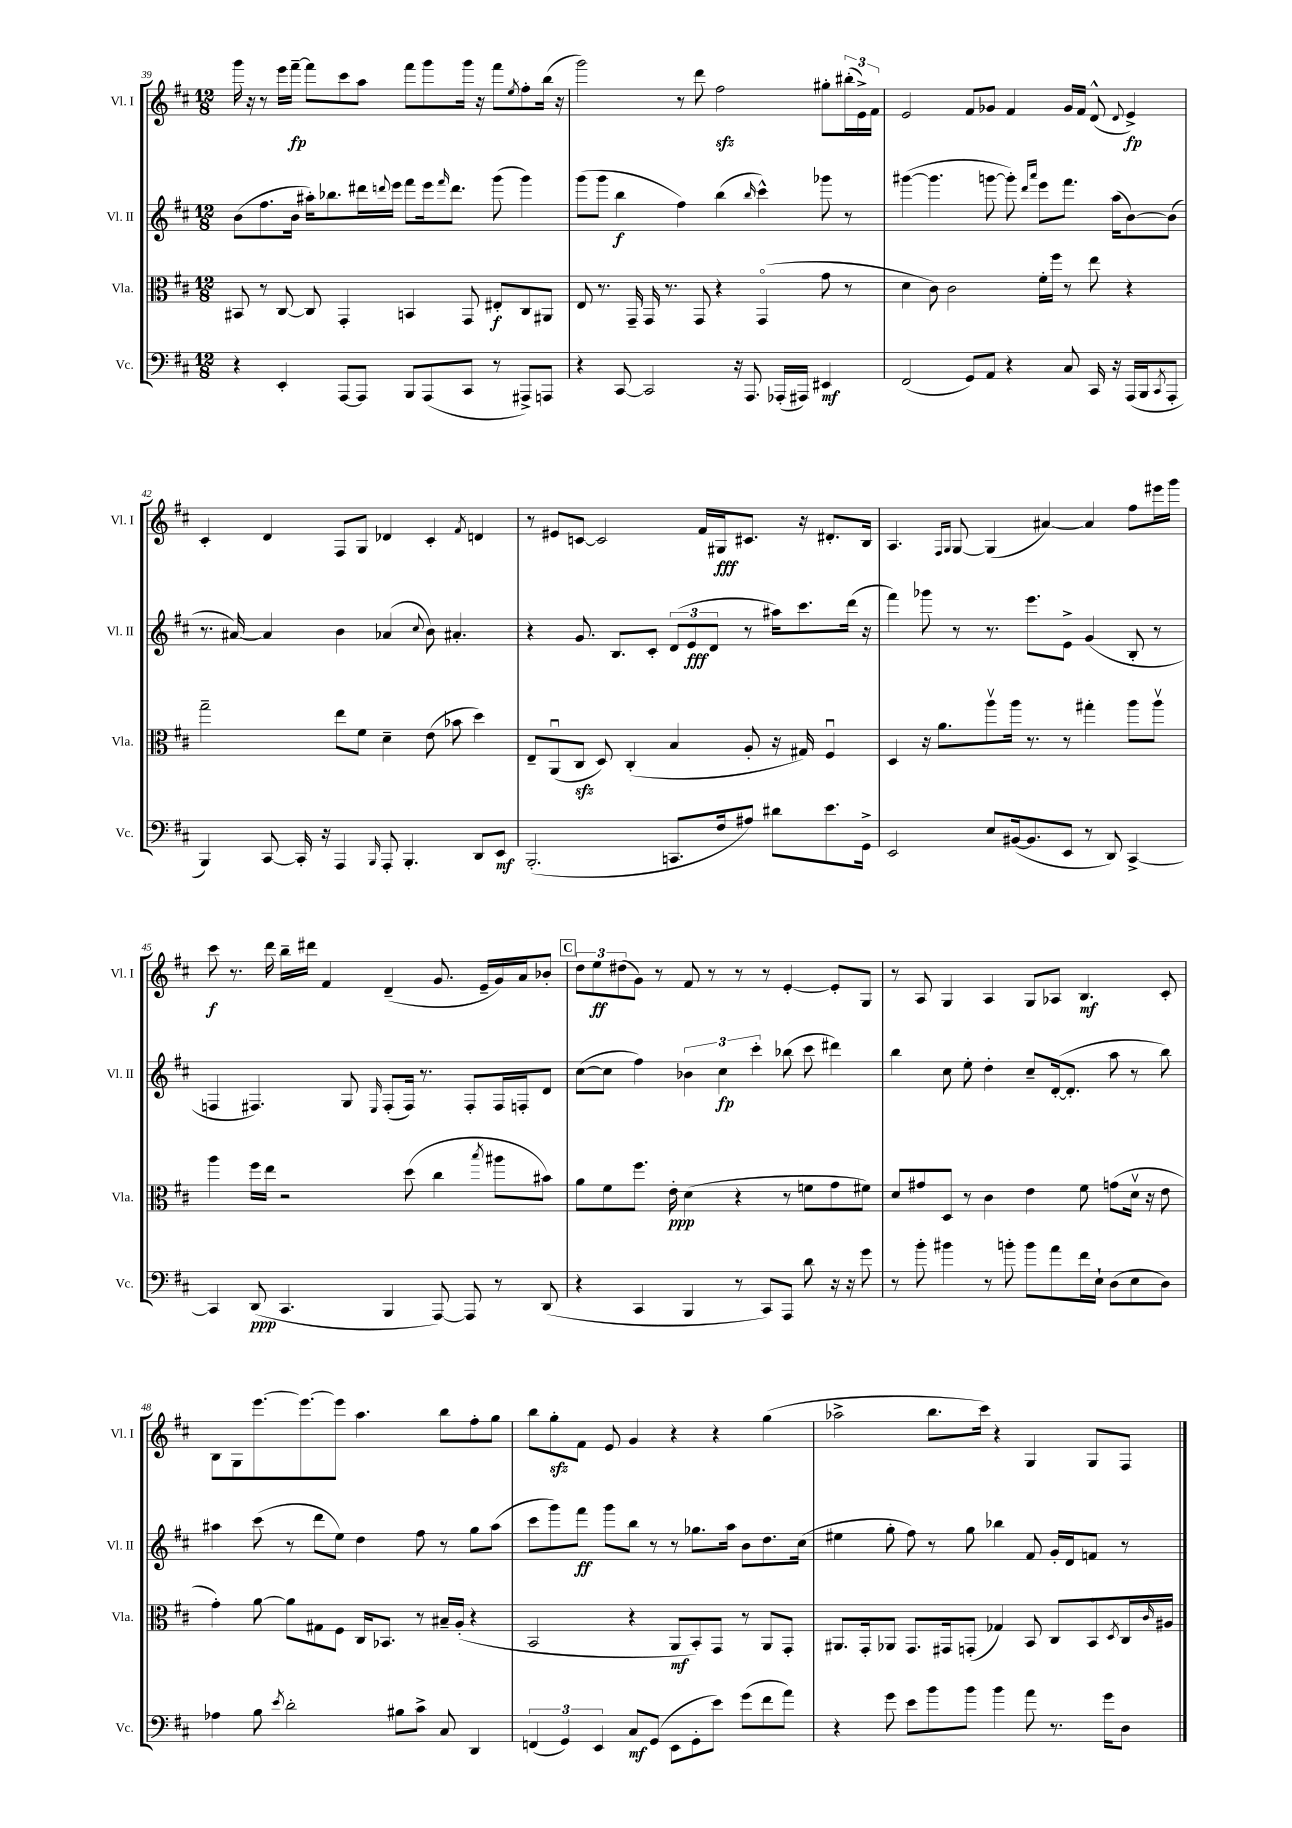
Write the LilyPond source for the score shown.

<<
\new StaffGroup <<
\new Staff = "s0" \with { instrumentName = "Vl. I" shortInstrumentName = "Vl. I" } {
    \clef treble \key d \major \numericTimeSignature \time 12/8
    g'''16 r16 r8 e'''16 fis'''16~--\fp fis'''8 cis'''8 a''8 fis'''8 g'''8 g'''16 r16 fis'''8 \acciaccatura { e''8 } fis''8-. b''16( r16 |
    g'''2) r8 d'''8 fis''2\sfz gis''8-. \tuplet 3/2 { bis''16-.( e'16->) fis'16 } |
    e'2 fis'8 ges'8 fis'4 ges'16 fis'16 d'8-^( \appoggiatura { d'8 } e'4->\fp) |
    cis'4-. d'4 fis8 g8 des'4 cis'4-. \acciaccatura { fis'8 } d'4 |
    r8 eis'8 c'8~ c'2 fis'16 gis16\fff cis'8. r16 dis'8.-. b16 |
    a4. \grace { fis16 g16 } g8~ g4( ais'4~) ais'4 fis''8 eis'''16 g'''16 |
    cis'''8\f r8. d'''16 b''16-- dis'''16 fis'4 d'4--( g'8. e'16-- g'16) a'16 bes'8-. |
    \mark \markup { \box "C" } \tuplet 3/2 { d''8 e''8\ff dis''8( } g'8) r8 fis'8 r8 r8 r8 e'4~-. e'8-. g8 |
    r8 a8 g4 a4 g8 aes8 b4.\mf cis'8-. |
    b8 g8 e'''8.~ e'''8.~ e'''8 a''4. b''8 fis''8-. g''8 |
    b''8 g''8-.\sfz fis'8 e'8 g'4 r4 r4 g''4( |
    aes''2-> b''8. cis'''16) r4 g4 g8 fis8 \bar "|." |
}
\new Staff = "s1" \with { instrumentName = "Vl. II" shortInstrumentName = "Vl. II" } {
    \clef treble \key d \major \numericTimeSignature \time 12/8
    b'8( fis''8. b'16 ais''16-.) bes''8. dis'''16 \appoggiatura { d'''8 } e'''16 fis'''8 e'''16 \grace { fis'''16 } d'''8. g'''8( g'''4) |
    g'''8( g'''8 b''4\f fis''4) b''4( \grace { b''16 } cis'''4-^) ges'''8 r8 |
    gis'''4~( gis'''4. g'''8~ g'''8-.) \grace { d'''16 a'''16 } e'''8 fis'''8. a''16( b'8~) b'8( |
    r8. ais'16~) ais'4 b'4 aes'4( \appoggiatura { cis''8 } b'8) ais'4.-. |
    r4 g'8. b8. cis'8-. \tuplet 3/2 { d'8( e'8\fff d'8 } r8 ais''16) cis'''8. d'''16( r16 |
    fis'''4) ges'''8 r8 r8. e'''8. e'8-> g'4( b8-. r8 |
    f4 fis4.) g8 \grace { e16 } fis8-.( fis16) r8. fis8-. fis16 f16-. d'8 |
    \mark \markup { \box "C" } cis''8~( cis''8 fis''4) \tuplet 3/2 { bes'4 cis''4\fp cis'''4-. } bes''8( cis'''8 dis'''4) |
    b''4 cis''8 e''8-. d''4-. cis''8-- d'16~-.( d'8.-. a''8 r8 b''8) |
    ais''4 cis'''8( r8 d'''8 e''8) d''4 fis''8 r8 g''8 ais''8( |
    cis'''8 g'''8) fis'''8\ff g'''8 b''8 r8 r8 ges''8. a''16 b'8 d''8. cis''16( |
    eis''4 g''8-. fis''8) r8 g''8 bes''4 fis'8 g'16-. d'16 f'8 r8 \bar "|." |
}
\new Staff = "s2" \with { instrumentName = "Vla." shortInstrumentName = "Vla." } {
    \clef alto \key d \major \numericTimeSignature \time 12/8
    bis,8 r8 cis8~ cis8 g,4-. b,4 g,8 eis8-.\f cis8 ais,8 |
    e8 r8. g,16-- g,16 r8. g,8 r4 g,4\flageolet( g'8 r8 |
    d'4 cis'8) cis'2 fis'16-. fis''16 r8 e''8 r4 |
    g''2-- e''8 fis'8 d'4-- e'8( bes'8 d''4) |
    e8-- a,8\downbow( cis8\sfz d8) cis4-.( b4 a8-. r16 gis16) fis4\downbow |
    d4 r16 a'8. a''8\upbow a''16 r8. r8 gis''4-. a''8 a''8\upbow |
    a''4 fis''16 e''16 r2 d''8( cis''4 \acciaccatura { b''8 } ais''8 bis'8) |
    \mark \markup { \box "C" } a'8 fis'8 fis''8. e'16-.\ppp d'4( r4 r8 f'8 g'8 fis'8) |
    d'8 gis'8 d8 r8 cis'4 e'4 fis'8 g'8( d'16\upbow r16 e'8 |
    g'4-.) a'8~ a'8 gis8 fis8 cis16 bes,8. r8 bis16-- a16-.( r4 |
    b,2 r4 a,8\mf b,8-.) g,8 r8 a,8 g,8-. |
    ais,8. g,16-. aes,8 g,8. gis,16 g,8-.( ges4) b,8 cis8 b,8\flageolet \acciaccatura { d8 } cis16 \grace { cis'16 } ais16 \bar "|." |
}
\new Staff = "s3" \with { instrumentName = "Vc." shortInstrumentName = "Vc." } {
    \clef bass \key d \major \numericTimeSignature \time 12/8
    r4 e,4-. a,,8~ a,,8 b,,8 a,,8( cis,8 r8 ais,,8->) a,,8 |
    r4 cis,8~ cis,2 r16 a,,8. aes,,16-.( ais,,16) eis,4\mf |
    fis,2( g,8) a,8 r4 cis8 cis,16 r16 a,,16( b,,16 \acciaccatura { cis,8 } a,,8-. |
    b,,4) cis,8~ cis,16-. r16 a,,4 \grace { b,,16 } a,,8-. b,,4.-. d,8 e,8\mf |
    b,,2.-.( c,8. fis16 ais8) dis'8 e'8. g,16-> |
    e,2 e8 bis,16~( bis,8. e,8 r8 d,8) cis,4~-> |
    cis,4 d,8\ppp( cis,4. b,,4 a,,8~) a,,8 r8 d,8( |
    \mark \markup { \box "C" } r4 cis,4 b,,4 r8 cis,8) a,,8 d'8 r16 r16 g'8 |
    r8 b'8-. bis'4 r8 b'8-. b'8 a'8 fis'16 e16-! d8( e8 d8) |
    aes4 b8 \acciaccatura { e'8 } d'2-. bis8 cis'8-> cis8 d,4 |
    \tuplet 3/2 { f,4( g,4) e,4 } cis8\mf g,8( e,8 g,8-. e'8) g'8( fis'8 a'8) |
    r4 g'8 e'8 b'8 b'8 b'4 a'8 r8. g'16 d8 \bar "|." |
}
>>
>>
\layout { \context { \Score currentBarNumber = #39 } }
